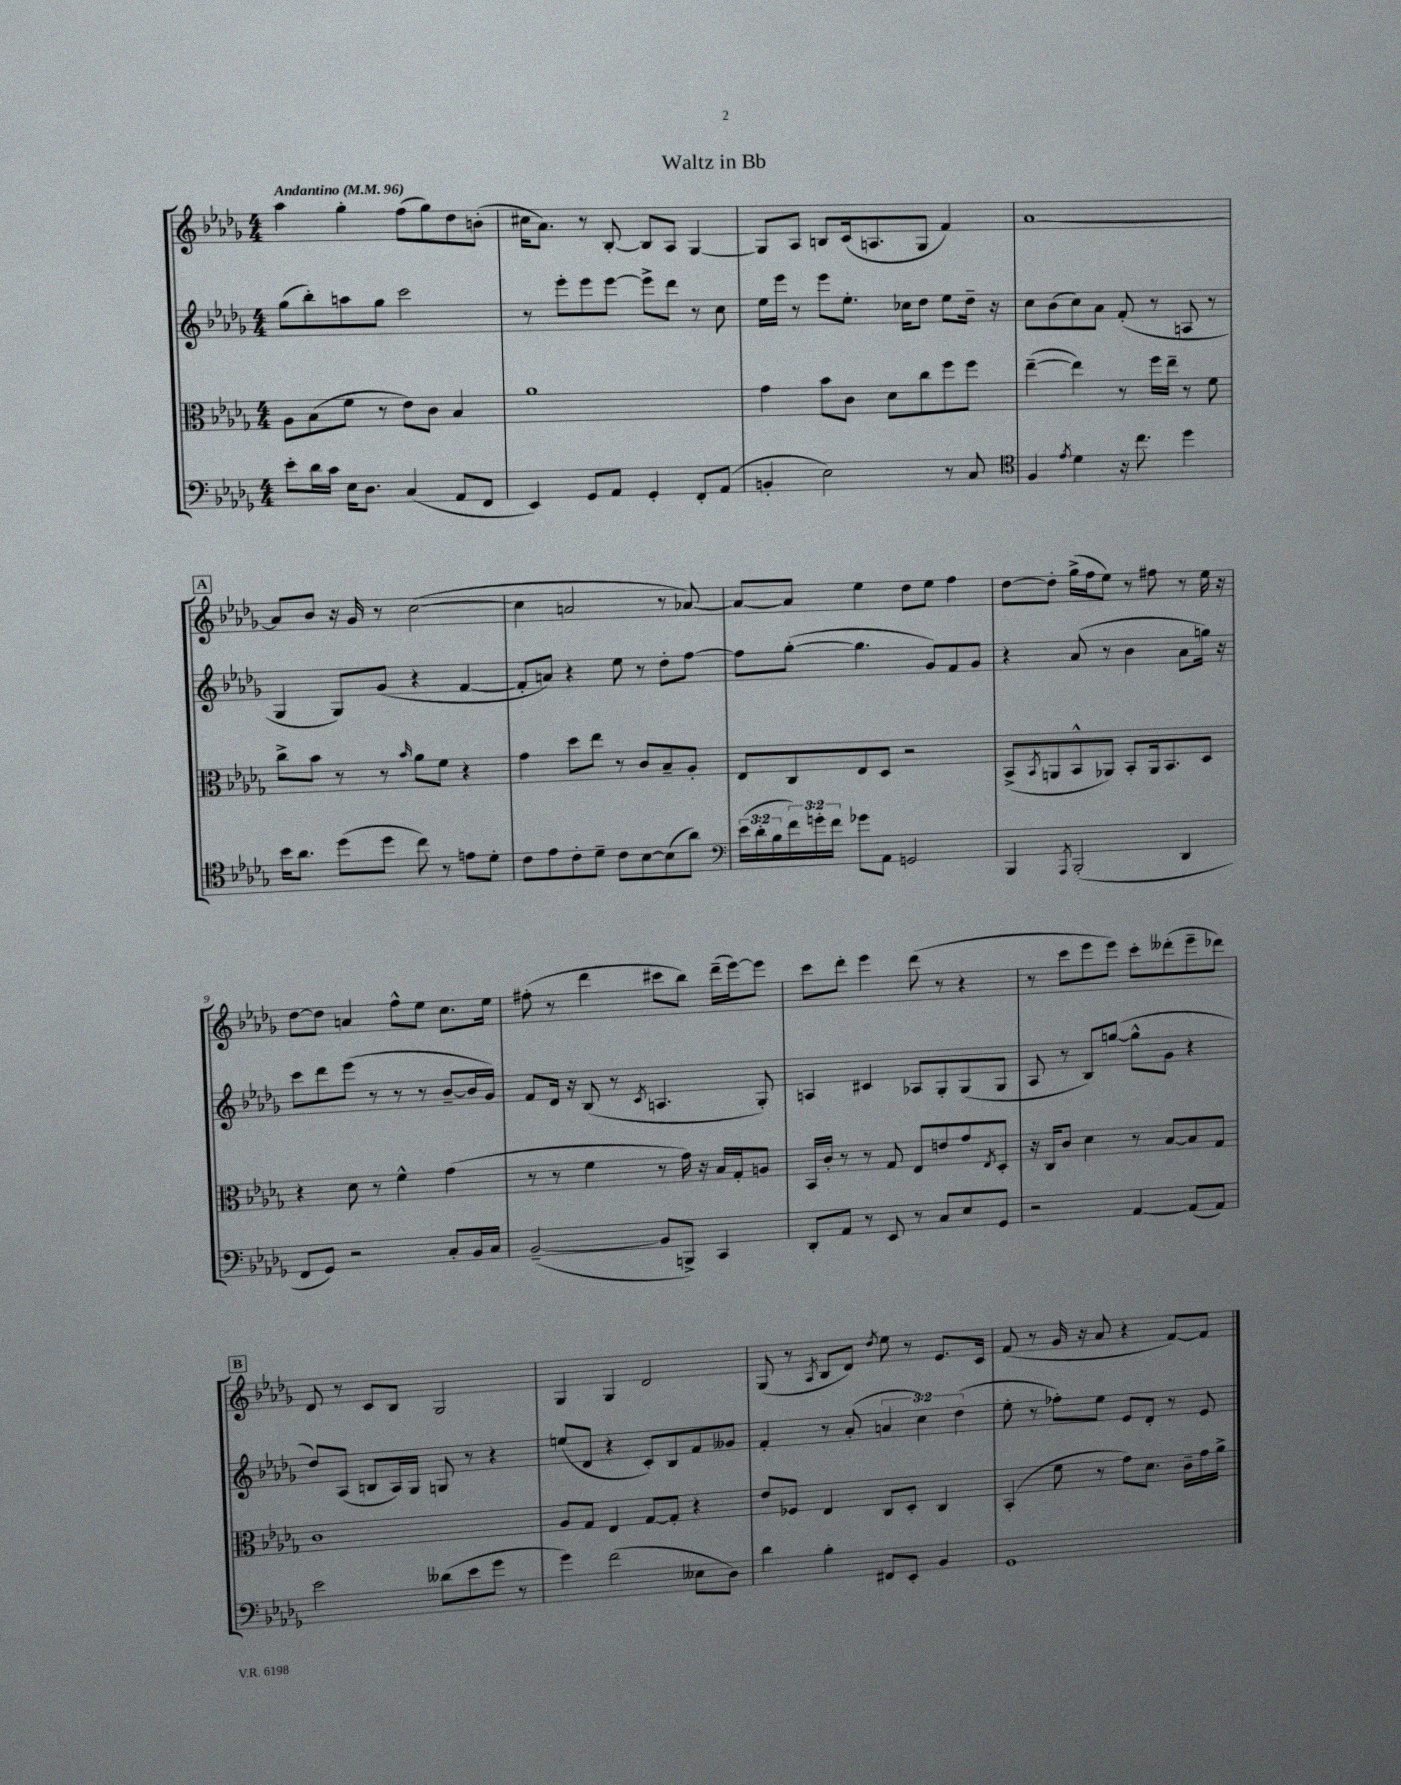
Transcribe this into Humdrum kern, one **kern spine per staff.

**kern	**kern	**kern	**kern
*staff4	*staff3	*staff2	*staff1
*clefF4	*clefC3	*clefG2	*clefG2
*k[b-e-a-d-g-]	*k[b-e-a-d-g-]	*k[b-e-a-d-g-]	*k[b-e-a-d-g-]
*M4/4	*M4/4	*M4/4	*M4/4
*MM96	*MM96	*MM96	*MM96
8e-'	8A-	(8gg-	4aa-
16d-	(8B-	8bb-')	.
16c	.	.	.
16E-	8f	8aa	4gg-'
8.D-	.	.	.
.	8r	8gg-	.
(4C	8e-)	2ccc	(8ff
.	8c	.	8gg-)
8AA-	4B-	.	8dd-
8FF	.	.	(8b'
=	=	=	=
4EE-)	1a-	8r	16cc#
.	.	.	8.a-)
.	.	8eee-'	.
8GG-	.	8eee-	8r
8AA-	.	[8eee-	[8B-'
4GG-'	.	8eee-^]	8B-]
.	.	8ddd-	8A-
8FF'	.	8r	[4G-
(8AA-	.	8cc	.
=	=	=	=
4BB'	4g-	16ee-	8G-]
.	.	16eee-	.
.	.	8r	8A-
2E-)	8b-	8eee-	8B
.	8c	8.ee-'	(16c
.	.	.	8.A
.	8d-	.	.
.	.	16cc-	.
.	8cc	8dd-	8G-
8r	8ff	8ee-	4f)
8C	8ff	16dd-~	.
.	.	16r	.
=	=	=	=
*clefC4	*	*	*
4F	([4ee-~	8cc	[1a-
.	.	(8b-	.
8qe-	.	.	.
4d-	4ee-])	8cc)	.
.	.	8a-	.
16r	8r	(8f'	.
8.cc	.	.	.
.	16ff	8r	.
.	16ee-~	.	.
4dd-	8r	8A	.
.	8f	8r	.
=	=	=	=
16b-	8cc^	4G-	8a-]
8.a-	.	.	.
.	8b-	.	8b-
(8dd-	8r	8G-)	16r
.	.	.	16g-
8dd-	8r	(8g-	8r
.	16qqb-	.	.
8cc)	8a-	4r	([2cc
8r	8f	.	.
8e	4r	[4f	.
8d-'	.	.	.
=	=	=	=
8c	4g-	8f']	4cc]
8e-	.	8a)	.
8c'	8dd-	4r	2a
8d-~	8ee-	.	.
8c	8r	8ee-	.
[8B-	8c	8r	.
(8B-]	8B-~	8dd-'	8r
8a-)	8A-'	[8ff	[8a-)
=	=	=	=
*clefF4	*	*	*
(24e-	8E-	8ff]	8a-_
24d-'	.	.	.
24B-	.	.	.
24f)	8C	([8gg-'	8a-]
24g'	.	.	.
24f	.	.	.
8g-	8E-	4.gg-]	4ee-
8AA-	8D-	.	.
2GG	2r	.	8dd-
.	.	8g-)	8ee-
.	.	8f	4ff
.	.	8g-	.
=	=	=	=
4BBB-	(8BB-^	4r	[8dd-
.	8qBB-	.	.
.	8AA	.	8dd-']
8qAAA-	.	.	.
(2BBB-'	8BB-^^	(8a-	(16gg-^
.	.	.	16ff
.	8AA-)	8r	8ee-)
.	8BB-'	4b-	8r
.	16AA-	.	8ff#
.	8.BB-	.	.
4DD-	.	8a-	8r
.	8D-	16gg)	16ee-
.	.	16r	16r
=	=	=	=
8FF	4r	8ccc	[8dd-
8GG-)	.	8ddd-	8dd-]
2r	8d-	(8eee-	4a
.	8r	8r	.
.	4f^^	8r	8ff^^
.	.	8r	8ee-
8C'	(4g-	[8b-~	8.cc
16BB-	.	16b-]	.
16C	.	16g-)	16ee-
=	=	=	=
([2BB-~	8r	8f	(8ff#'
.	8r	16d-	8r
.	.	16r	.
.	4f	(8B-	4ddd-
.	.	8r	.
.	.	8qc	.
8BB-]	8r	4.A	8ccc#
8BBB^)	16g-)	.	8bb-)
.	16r	.	.
4CC	16B-	.	(16ddd-~
.	16G-'	.	[16eee-)
.	8A	8G-')	8eee-]
=	=	=	=
8DD-'	16BB-	4A	8ccc
.	16c'	.	.
8AA-	8r	.	8ddd-'
8r	8r	4c#	4eee-
8EE-	8G-	.	.
8r	8E-	8A-	(8ddd-
8C	8e	8G-'	8r
8E-	8g-	(8G-	4r
.	8qE-	.	.
8GG-	8D-'	8G-	.
=	=	=	=
2r	16r	8A-	8r
.	16C	.	.
.	8c	8r	8ccc
.	4d-	8B-)	8eee-
.	.	([8gg	8eee-)
[4AA-	8r	8gg^^]	8ccc'
.	[8B-	8g-	(8ddd--'
(8AA-]	8B-]	4r	8eee-~
8AA-)	8G-	.	8ddd-)
=	=	=	=
2e-	1c	8dd-)	8d-
.	.	(8A-	8r
.	.	8B	8c
.	.	16A-)	8B-
.	.	16G-	.
(8d--	.	8G	2G-
8e-	.	8r	.
8g-	.	4r	.
8r	.	.	.
=	=	=	=
4g-)	8A-	(8ee	4G-
.	8G-	8d-	.
(2f	4E-	4r	4G-
.	[8G-	8c')	2d-
.	8G-']	8B-	.
8E--	4r	8f	.
8D-)	.	8g--	.
=	=	=	=
4d-	8e-	4f'	(8G-
.	8F-	.	8r
.	.	.	8qA-
4B-'	4E-	8r	8B-
.	.	(8a-'	8d-)
.	.	.	8qdd-
8FF#	8C	6a	8ee-
8EE-'	8D-'	.	8r
.	.	6cc)	.
4BB-	4C	.	8.e-
.	.	(6dd-	.
.	.	.	16c
=	=	=	=
1GG-	(4BB-'	8ee-'	(8f
.	.	8r	8r
.	8f	8ff-')	16g-
.	.	.	16r
.	8r	8ee-	8a-
.	8g-)	8e-	4r
.	8.d-	8d-'	.
.	.	8r	[8f)
.	16c~	.	.
.	16g-	8e-	8f]
.	16a-^	.	.
==	==	==	==
*-	*-	*-	*-
